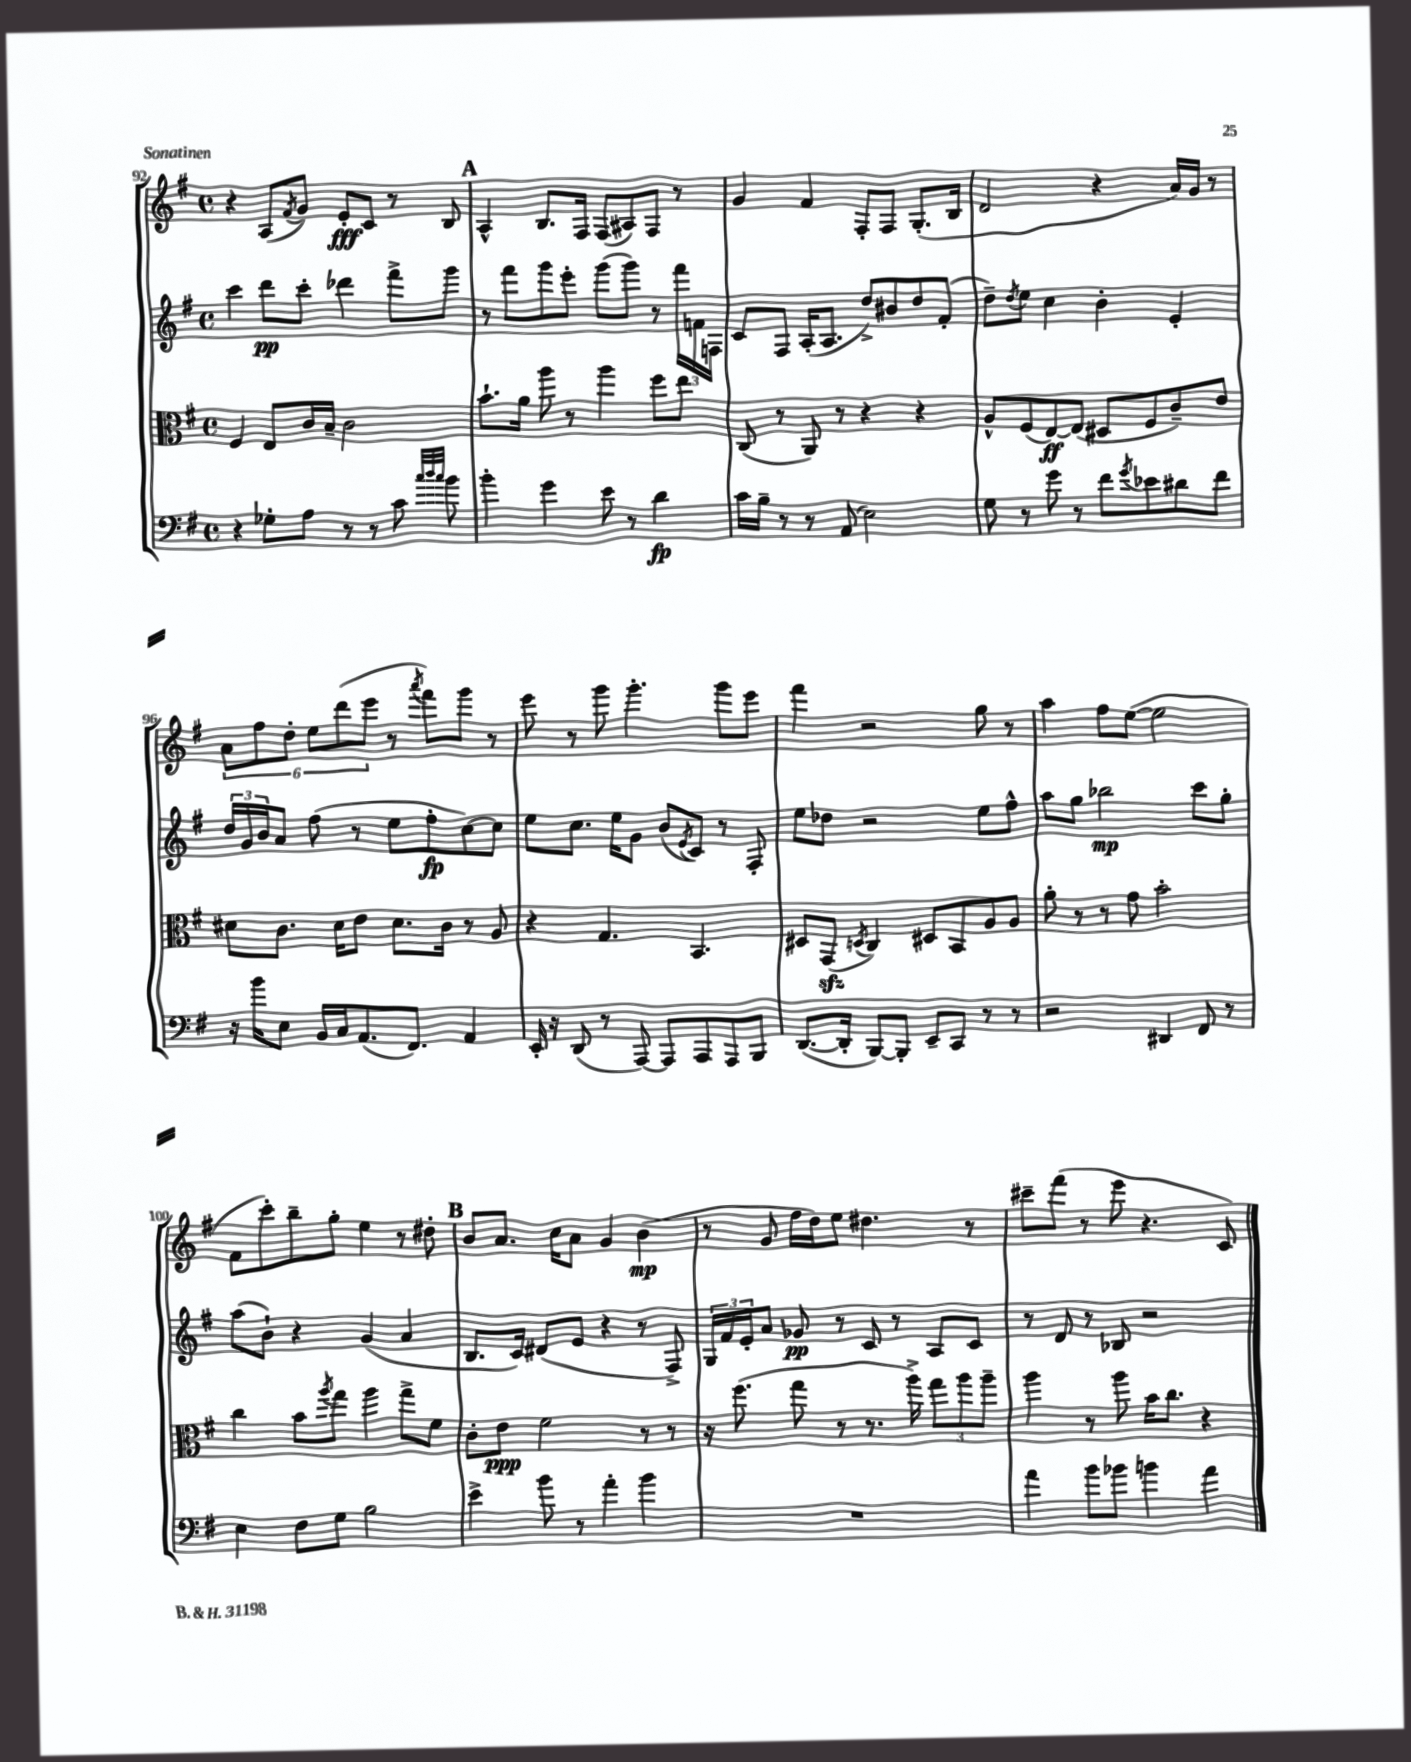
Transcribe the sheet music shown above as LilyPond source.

<<
\new StaffGroup <<
\new Staff = "s0" {
    \clef treble \key g \major \defaultTimeSignature \time 4/4
    r4 a8( \acciaccatura { fis'8 } g'8) e'8-.\fff c'8 r8 b8 |
    \mark \markup { \bold "A" } a4-^ b8. fis16 fis8( ais8) fis8 r8 |
    g'4 fis'4 fis8-. fis8 g8.-.( b16 |
    d'2 r4 a'16) g'16 r8 |
    \tuplet 6/4 { a'8 fis''8 d''8-. e''8 d'''8( e'''8 } r8 \acciaccatura { a'''8 } fis'''8) g'''8 r8 |
    e'''8 r8 g'''8 g'''4.-. g'''8 e'''8 |
    fis'''4 r2 g''8 r8 |
    a''4 fis''8 e''8~( e''2 |
    fis'8 c'''8-.) b''8-- g''8-. e''4 r8 dis''8-. |
    \mark \markup { \bold "B" } b'8 a'8. c''16 a'8 g'4 b'4\mp( |
    r8 g'8 fis''16 d''16) e''8 dis''4. r8 |
    cis'''8-- fis'''8( r8 e'''8 r4. c'8) \bar "|." |
}
\new Staff = "s1" {
    \clef treble \key g \major \defaultTimeSignature \time 4/4
    c'''4 d'''8\pp c'''8-. des'''4 fis'''8-> g'''8 |
    \mark \markup { \bold "A" } r8 fis'''8 g'''8 e'''8-. g'''8( g'''8) r8 \tuplet 3/2 { fis'''16 f'16 f16 } |
    c'8 fis8 a16-.( a8. d''8->) bis'8 d''8 fis'8-.( |
    d''8--) \acciaccatura { d''8 } e''8 c''4 b'4-. e'4-. |
    \tuplet 3/2 { d''16 g'16 b'16 } a'8 fis''8( r8 e''8 fis''8-.\fp c''8~) c''8 |
    e''8 c''8. e''16 g'8 b'8( \acciaccatura { e'8 } c'8) r8 fis8-. |
    e''8 des''8 r2 e''8 fis''8-^ |
    a''8 g''8 bes''2\mp c'''8 g''8-. |
    a''8( b'8-!) r4 g'4( a'4 |
    \mark \markup { \bold "B" } b8. c'16) dis'8( e'8 r4 r8 fis8->) |
    \tuplet 3/2 { g16 fis'16 e'16-. } a'8 ges'8\pp r8 c'8 r8 a8 c'8 |
    r8 d'8 r8 bes8 r2 \bar "|." |
}
\new Staff = "s2" {
    \clef alto \key g \major \defaultTimeSignature \time 4/4
    fis4 e8 c'16 b16-- c'2 |
    \mark \markup { \bold "A" } b'8.-! a'16 a''8 r8 a''4 fis''8 e''8 |
    c8( r8 a,8) r8 r4 r4 |
    a8-^ fis8( e8~\ff) e8( dis8 fis8 c'8--) e'8 |
    dis'8 c'8. dis'16 e'8 dis'8. c'16 r8 a8 |
    r4 g4. b,4. |
    dis8 g,8\sfz( \acciaccatura { d8 } c4) dis8 b,8 a8 a8 |
    a'8-. r8 r8 g'8 b'2-. |
    c''4 b'8 \acciaccatura { a''8 } g''8 a''4 g''8-> fis'8 |
    \mark \markup { \bold "B" } c'8-. e'8\ppp fis'2 r8 r8 |
    r16 fis''8.( g''8 r8 r8. a''16->) \tuplet 3/2 { g''8 a''8 a''8-- } |
    a''4 r8 a''8 b'16 c''8. r4 \bar "|." |
}
\new Staff = "s3" {
    \clef bass \key g \major \defaultTimeSignature \time 4/4
    r4 ges8-. a8 r8 r8 c'8 \grace { c''32 d''32 c''32 } b'8 |
    \mark \markup { \bold "A" } b'4-. g'4 e'8 r8 d'4\fp |
    c'16 b16-- r8 r8 a,8( e2) |
    g8 r8 g'8 r8 fis'8 \acciaccatura { g'8 } ees'8 dis'8 fis'8 |
    r16 b'16 e8 b,16 c16 a,8.( fis,8.) a,4 |
    e,16-. r16 d,8( r8 a,,8~) a,,8 a,,8 a,,8 b,,8 |
    d,8.~( d,16-. b,,8~) b,,8-. e,8-- c,8 r8 r8 |
    r2 dis,4 fis,8 r8 |
    e4 fis8 g8 b2 |
    \mark \markup { \bold "B" } e'4-> b'8 r8 a'4-. b'4 |
    R1 |
    a'4 b'8 bes'8 b'4 a'4 \bar "|." |
}
>>
>>
\layout { \context { \Score currentBarNumber = #92 } }
